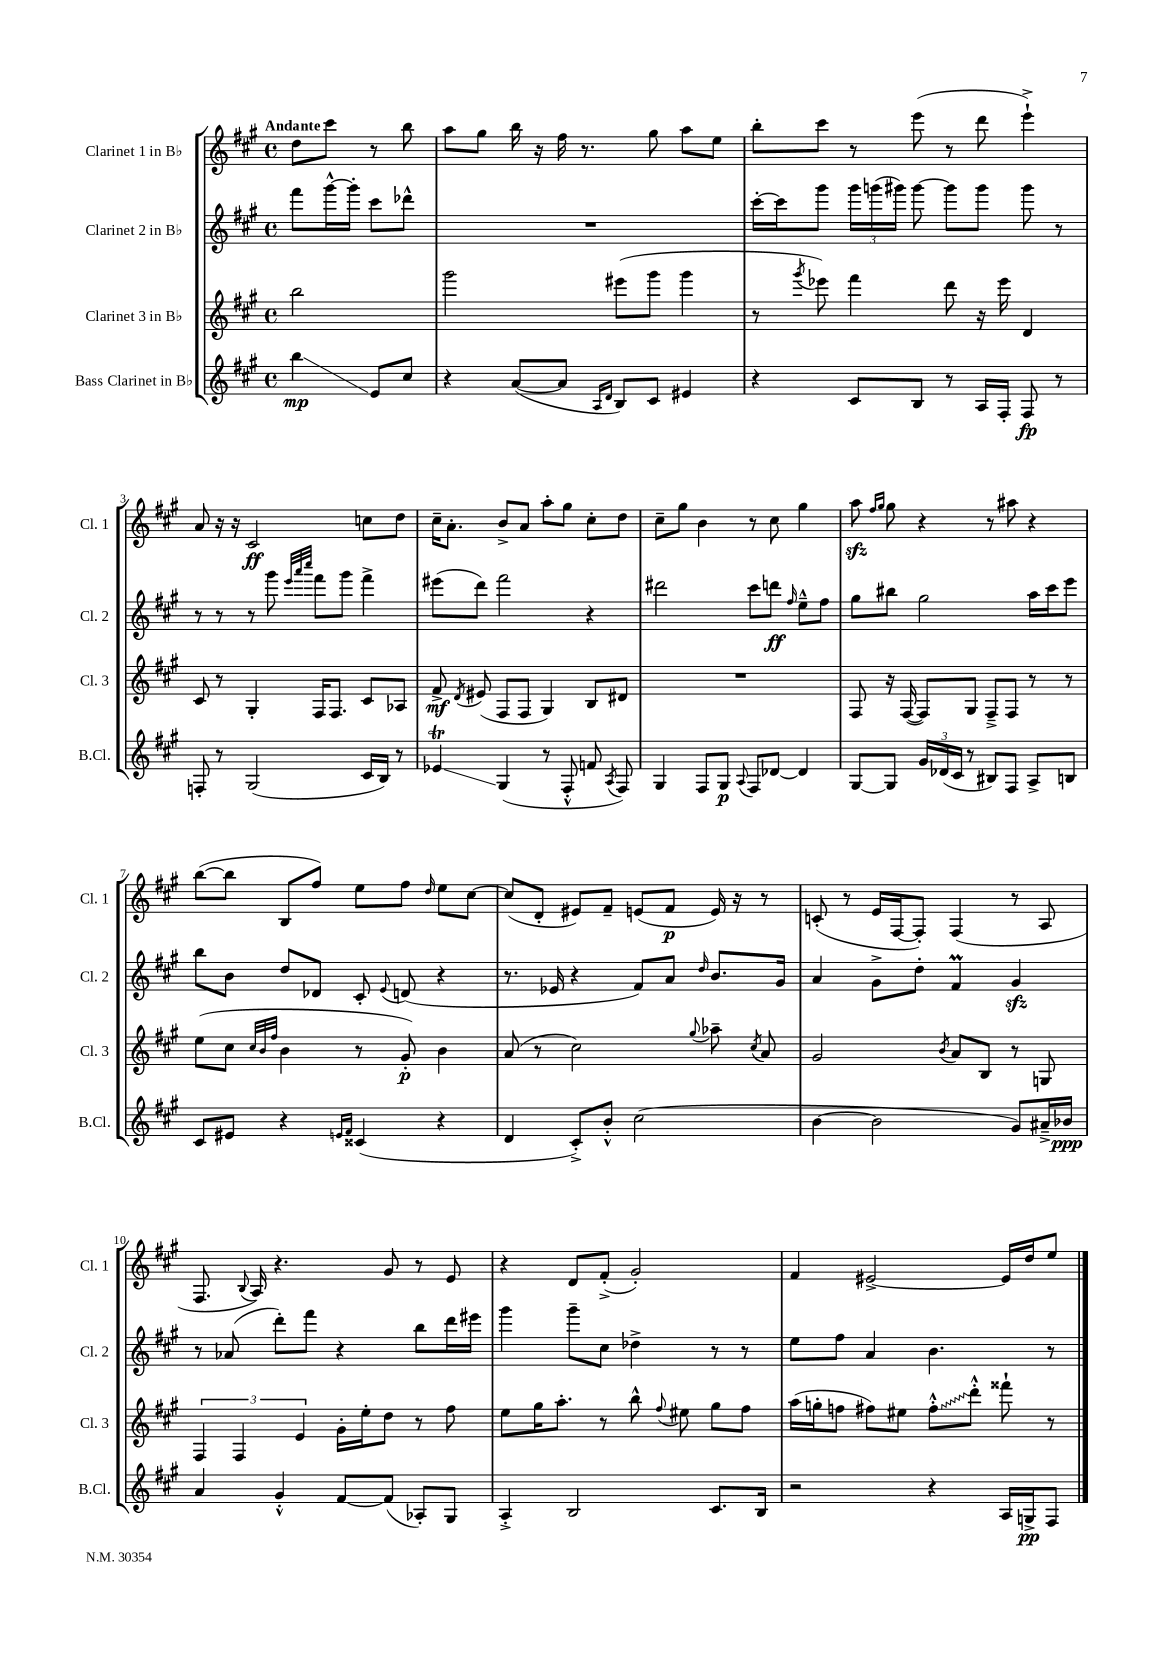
<<
\new StaffGroup <<
\new Staff = "s0" \with { instrumentName = "Clarinet 1 in Bb" shortInstrumentName = "Cl. 1" } {
    \clef treble \key a \major \defaultTimeSignature \time 4/4 \partial 2 \tempo "Andante"
    \autoBeamOff d''8[ cis'''8] r8 b''8 |
    a''8[ gis''8] b''16 r16 fis''16 r8. gis''8 a''8[ e''8] |
    b''8[-. cis'''8] r8 e'''8( r8 d'''8 e'''4-!->) |
    a'8 r16 r16 cis'2\ff c''8[ d''8] |
    cis''16[-- a'8.]-. b'8[-> a'8] a''8[-. gis''8] cis''8[-. d''8] |
    cis''8[-- gis''8] b'4 r8 cis''8 gis''4 |
    a''8\sfz \grace { fis''16[ gis''16] } gis''8 r4 r8 ais''8 r4 |
    b''8[~( b''8] b8[ fis''8]) e''8[ fis''8] \grace { d''16 } e''8[ cis''8]~ |
    cis''8[( d'8]-. eis'8[) fis'8]-- e'8[( fis'8]\p e'16) r16 r8 |
    c'8-.( r8 e'16[ fis16~ fis8]-.) fis4( r8 a8 |
    fis8. \appoggiatura { b8 } a16) r4. gis'8 r8 e'8 |
    r4 d'8[ fis'8]-.->( gis'2-.) |
    fis'4 eis'2~-> eis'16[ d''16 e''8] \bar "|." |
}
\new Staff = "s1" \with { instrumentName = "Clarinet 2 in Bb" shortInstrumentName = "Cl. 2" } {
    \clef treble \key a \major \defaultTimeSignature \time 4/4 \partial 2
    \autoBeamOff fis'''8[ gis'''16~-^ gis'''16]-. cis'''8[ des'''8]-^ |
    R1 |
    cis'''16[~-. cis'''16 gis'''8] \tuplet 3/2 { gis'''16[ g'''16( gis'''16]) } gis'''8~ gis'''8[ gis'''8] gis'''8 r8 |
    r8 r8 r8 gis'''8 \grace { e'''32[ a'''32 cis''''32] } fis'''8[ gis'''8] fis'''4-> |
    eis'''8[( d'''8]) fis'''2 r4 |
    dis'''2 cis'''8[ d'''8]\ff \grace { fis''16 } e''8[---^ fis''8] |
    gis''8[ bis''8] gis''2 a''16[ cis'''16 e'''8] |
    b''8[ b'8] d''8[ des'8] cis'8-. \appoggiatura { e'8 } d'8( r4 |
    r8. ees'16 r4 fis'8[) a'8] \grace { d''16 } b'8.[ gis'16] |
    a'4 gis'8[-> d''8]-. fis'4\prall gis'4\sfz |
    r8 aes'8( d'''8[-.) fis'''8] r4 b''8[ d'''16 eis'''16] |
    gis'''4 gis'''8[-- cis''8] des''4-> r8 r8 |
    e''8[ fis''8] a'4 b'4. r8 \bar "|." |
}
\new Staff = "s2" \with { instrumentName = "Clarinet 3 in Bb" shortInstrumentName = "Cl. 3" } {
    \clef treble \key a \major \defaultTimeSignature \time 4/4 \partial 2
    \autoBeamOff b''2 |
    gis'''2 eis'''8[( gis'''8] gis'''4 |
    r8 \acciaccatura { gis'''8 } ees'''8) fis'''4 d'''8 r16 ees'''16 d'4 |
    cis'8 r8 gis4-. fis16[ fis8.] cis'8[ aes8] |
    fis'8->\mf \acciaccatura { d'8 } eis'8( fis8[ fis8] gis4) b8[ dis'8] |
    R1 |
    fis8 r16 fis16~( fis8[) gis8] fis8[---> fis8] r8 r8 |
    e''8[( cis''8] \grace { cis''32[ b'32 fis''32] } b'4 r8 gis'8-.\p) b'4 |
    a'8( r8 cis''2) \appoggiatura { gis''8 } aes''8-- \acciaccatura { cis''8 } a'8 |
    gis'2 \acciaccatura { b'8 } a'8[ b8] r8 g8 |
    \tuplet 3/2 { fis4 fis4 e'4 } gis'16[-. e''16-. d''8] r8 fis''8 |
    e''8[ gis''16 a''8.]-. r8 b''8-^ \appoggiatura { fis''8 } eis''8 gis''8[ fis''8] |
    a''16[( g''16-. f''8] fis''8[) eis''8] \once \override Glissando.style = #'zigzag fis''8[-.-^\glissando d'''8]-.-^ fisis'''8-! r8 \bar "|." |
}
\new Staff = "s3" \with { instrumentName = "Bass Clarinet in Bb" shortInstrumentName = "B.Cl." } {
    \clef treble \key a \major \defaultTimeSignature \time 4/4 \partial 2
    \autoBeamOff b''4\glissando\mp e'8[ cis''8] |
    r4 a'8[~( a'8] \grace { a16[ d'16] } b8[) cis'8] eis'4 |
    r4 cis'8[ b8] r8 a16[ fis16]-. fis8\fp r8 |
    f8-. r8 gis2( cis'16[ b16]) r8 |
    ees'4\trill\glissando gis4( r8 fis8-.-^ f'8 \acciaccatura { a8 } fis8) |
    gis4 fis8[ gis8]\p \appoggiatura { a8 } fis8[ des'8]~ des'4 |
    gis8[~ gis8] \tuplet 3/2 { gis'16[ des'16( cis'16] } r8 bis8[) fis8] a8[-> b8] |
    cis'8[ eis'8] r4 \grace { e'16[ fis'16] } cisis'4( r4 |
    d'4 cis'8[-.->) b'8]-.-^ cis''2( |
    b'4~ b'2 gis'8[) ais'16---> bes'16]\ppp |
    a'4 gis'4-.-^ fis'8[~ fis'8]( aes8[-.) gis8] |
    a4-.-> b2 cis'8.[ b16] |
    r2 r4 a16[ g16->\pp fis8] \bar "|." |
}
>>
>>
